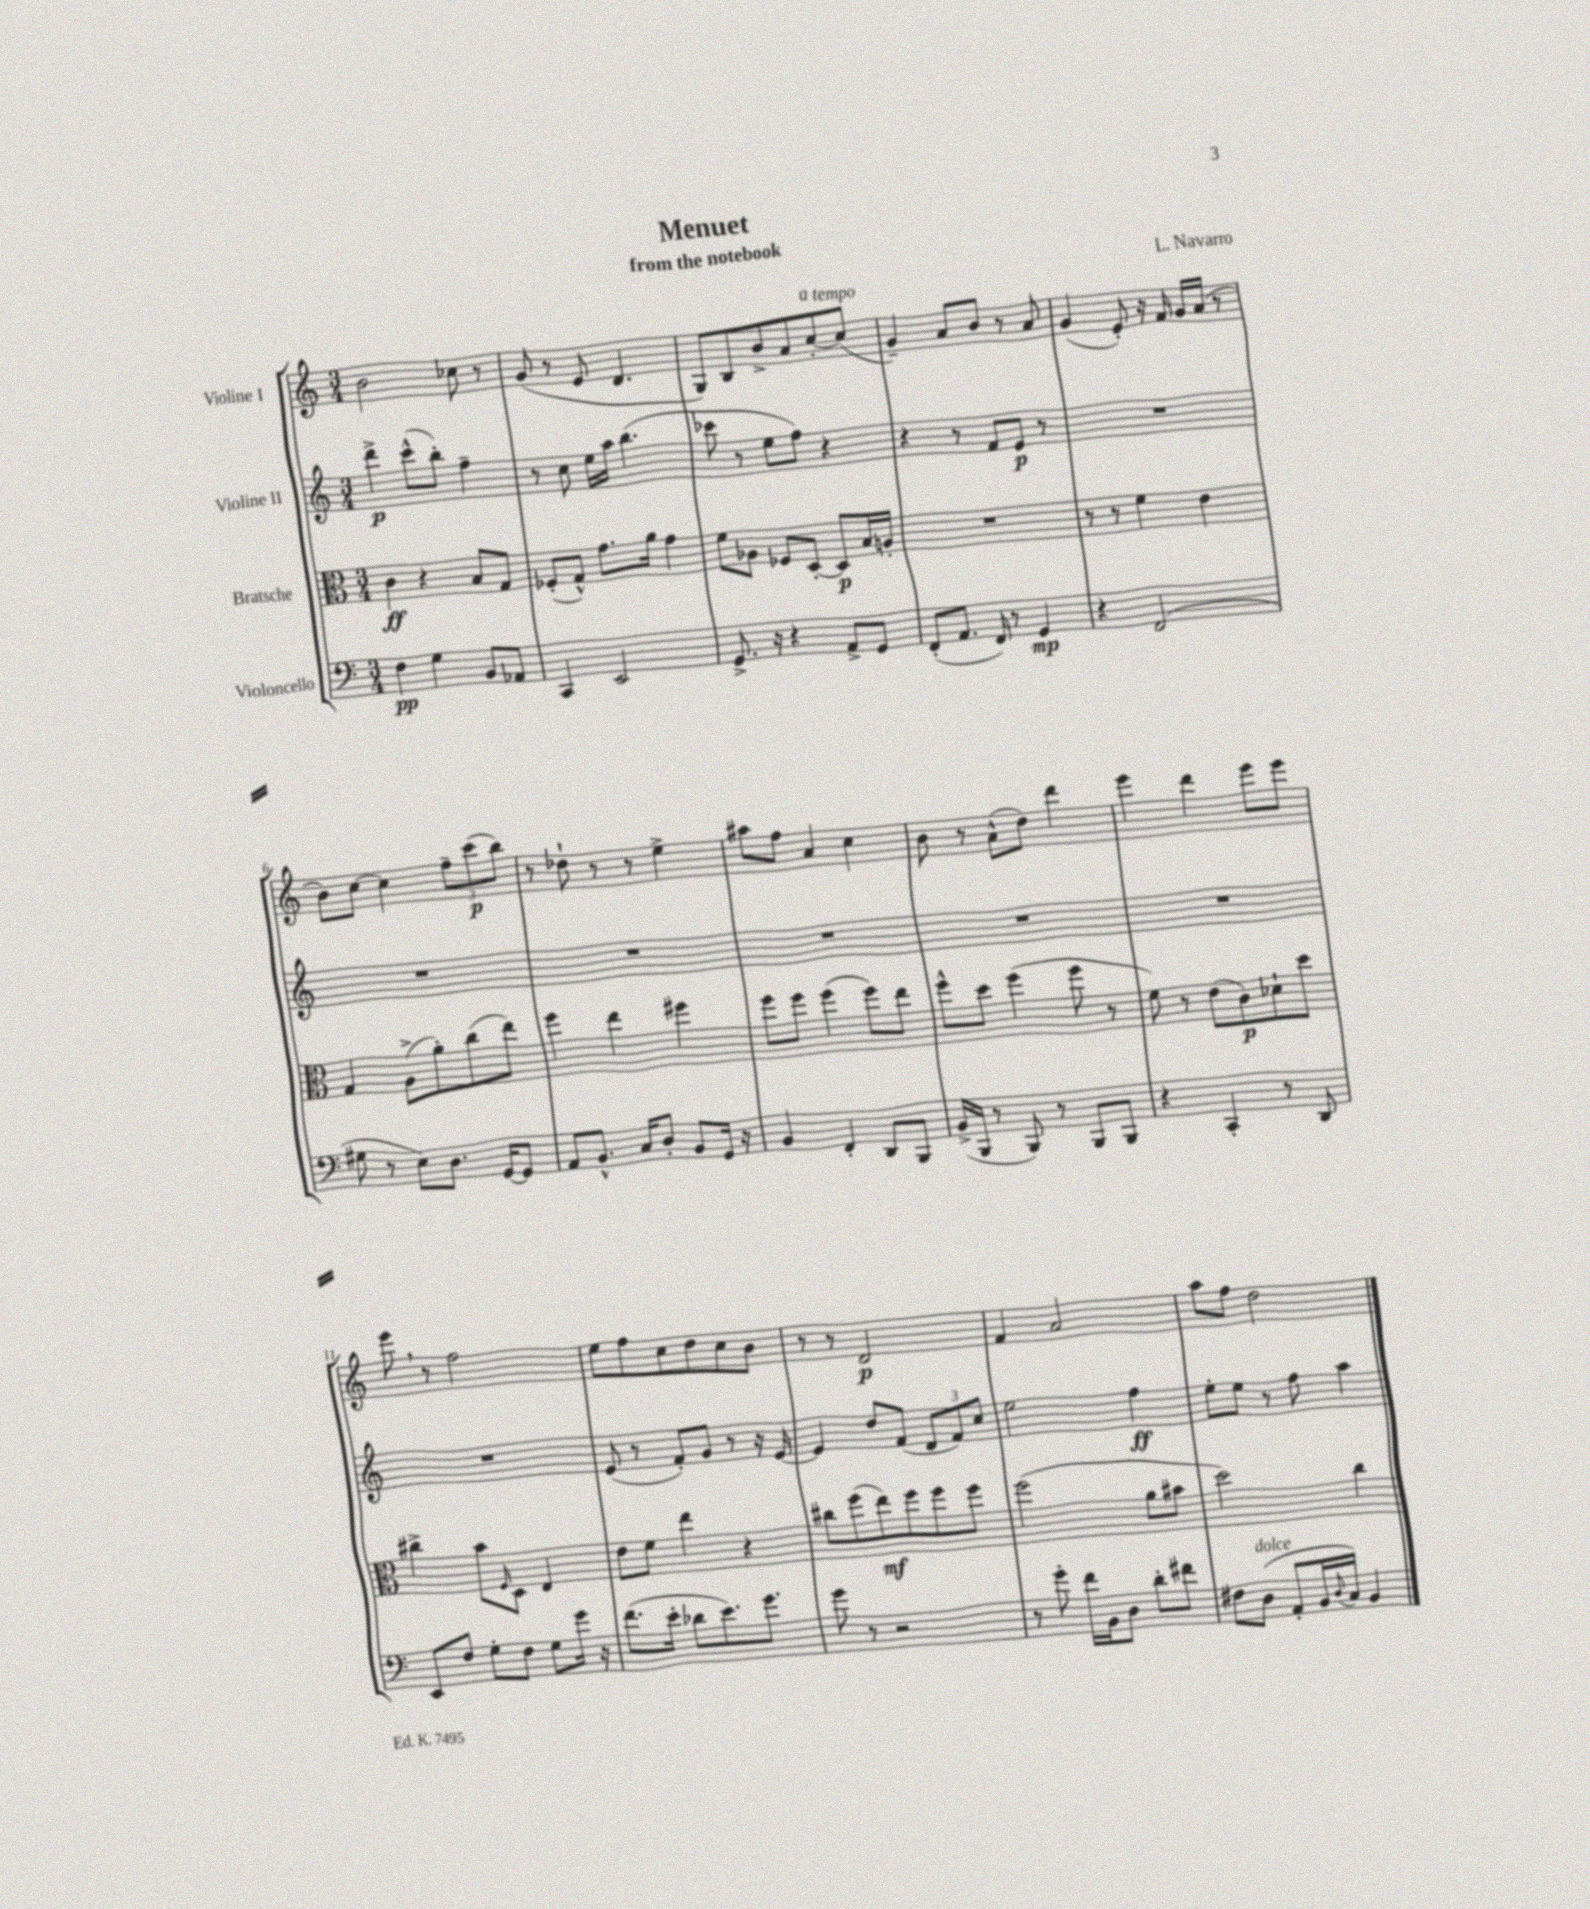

**kern	**dynam	**kern	**dynam	**kern	**dynam	**kern	**dynam
*part4	*part4	*part3	*part3	*part2	*part2	*part1	*part1
*staff4	*staff4	*staff3	*staff3	*staff2	*staff2	*staff1	*staff1
*I"Violoncello	*	*I"Bratsche	*	*I"Violine II	*	*I"Violine I	*
*clefF4	*	*clefC3	*	*clefG2	*	*clefG2	*
*k[]	*	*k[]	*	*k[]	*	*k[]	*
*M3/4	*	*M3/4	*	*M3/4	*	*M3/4	*
=1	=1	=1	=1	=1	=1	=1	=1
4F\	pp	4c\	ff	4ddd^\	p	2b\	.
4G\	.	4r	.	(8ccc^^\L	.	.	.
.	.	.	.	8bb'\J)	.	.	.
8BB/L	.	8B/L	.	4ff~\	.	8cc-X\	.
8AA-X/J	.	8G/J	.	.	.	8r	.
=2	=2	=2	=2	=2	=2	=2	=2
4CC/	.	(8F-X'/L	.	8r	.	(8g/	.
.	.	8G^^/J)	.	8cc\	.	8r	.
2EE/	.	8.g\L	.	16ee\LL	.	8e/	.
.	.	.	.	16aa\JJ	.	.	.
.	.	.	.	(4.bb\	.	4.d/	.
.	.	16a\Jk	.	.	.	.	.
.	.	4g\	.	.	.	.	.
=3	=3	=3	=3	=3	=3	=3	=3
8.GG^/	.	8f\L	.	8ccc-X\	.	8G/L)	.
.	.	8A-X\J	.	8r	.	8B/	.
16r	.	.	.	.	.	.	.
4r	.	8F-X/L	.	8ee\L	.	8b^/	.
.	.	[8D'/J	.	8ff\J)	.	8a/	.
!	!	!	!	!	!	!LO:TX:a:i:t=a tempo	!
8AA^/L	.	8D/L]	p	4r	.	[8cc'/	.
8GG/J	.	16B/L	.	.	.	(8cc/J]	.
.	.	16An'/JJ	.	.	.	.	.
=4	=4	=4	=4	=4	=4	=4	=4
(8FF'/L	.	2.r	.	4r	.	4g~/)	.
8.AA/J	.	.	.	.	.	.	.
.	.	.	.	8r	.	8a/L	.
16FF/)	.	.	.	.	.	.	.
8r	.	.	.	8f/L	.	8b/J	.
4GG/	mp	.	.	8e/J	p	8r	.
.	.	.	.	8r	.	8a/	.
=5	=5	=5	=5	=5	=5	=5	=5
4r	.	8r	.	2.r	.	(4g/	.
.	.	8r	.	.	.	.	.
(2FF/	.	4f\	.	.	.	8e'/)	.
.	.	.	.	.	.	16r	.
.	.	.	.	.	.	16f/	.
.	.	4e\	.	.	.	16g/LL	.
.	.	.	.	.	.	(16a/JJ	.
.	.	.	.	.	.	8r	.
!!LO:LB:g=z
=6	=6	=6	=6	=6	=6	=6	=6
8G#X\	.	4G/	.	2.r	.	8b\L)	.
8r	.	.	.	.	.	[8cc\J	.
8E\L)	.	(8A^\L	.	.	.	4cc\]	.
8.D\J	.	8a'\)	.	.	.	.	.
.	.	(8cc\	.	.	.	12ff~\L	.
[16GG/KL	.	.	.	.	.	.	.
.	.	.	.	.	.	(12ccc\	p
8GG/J]	.	8ee\J)	.	.	.	.	.
.	.	.	.	.	.	12bb\J)	.
=7	=7	=7	=7	=7	=7	=7	=7
8AA/L	.	4ff\	.	2.r	.	8r	.
8.BB^^/J	.	.	.	.	.	8dd-X`\	.
.	.	4ee\	.	.	.	8r	.
16C/KL	.	.	.	.	.	.	.
8D'/J	.	.	.	.	.	8r	.
8BB/L	.	4ff#X\	.	.	.	4ee^\	.
16GG/Jk	.	.	.	.	.	.	.
16r	.	.	.	.	.	.	.
=8	=8	=8	=8	=8	=8	=8	=8
4BB/	.	8ff\L	.	2.r	.	8aa#X\L	.
.	.	8ff\J	.	.	.	8ff\J	.
4FF'/	.	(4ff\	.	.	.	4a/	.
8DD/L	.	8ff\L)	.	.	.	4cc\	.
8BBB/J	.	8ee\J	.	.	.	.	.
=9	=9	=9	=9	=9	=9	=9	=9
(16BB^/LL	.	8ff^^\L	.	2.r	.	8b\	.
16BBB/JJ	.	.	.	.	.	.	.
8r	.	8dd\J	.	.	.	8r	.
8BBB/)	.	(4ff\	.	.	.	(8a^^\L	.
8r	.	.	.	.	.	8dd\J)	.
8BBB/L	.	8ff\	.	.	.	4ddd\	.
8BBB/J	.	8r	.	.	.	.	.
=10	=10	=10	=10	=10	=10	=10	=10
4r	.	8f\)	.	2.r	.	4eee\	.
.	.	8r	.	.	.	.	.
4CC'/	.	(8e\L	.	.	.	4ddd\	.
.	.	8c\)	p	.	.	.	.
8r	.	8d-X`\	.	.	.	8eee\L	.
8DD/	.	8dd\J	.	.	.	8eee\J	.
!!LO:LB:g=z
=11	=11	=11	=11	=11	=11	=11	=11
8EE/L	.	4cc#X^\	.	2.r	.	8eee,\	.
8F/J	.	.	.	.	.	8r	.
8G'\L	.	8b\L	.	.	.	2ff\	.
.	.	16qqF/	.	.	.	.	.
8F\J	.	8D\J	.	.	.	.	.
8G\L	.	4E/	.	.	.	.	.
16g\Jk	.	.	.	.	.	.	.
16r	.	.	.	.	.	.	.
=12	=12	=12	=12	=12	=12	=12	=12
(8.f\L	.	8e\L	.	(8e/	.	8ee\L	.
.	.	8f\J	.	8r	.	8ff\	.
16e'\Jk	.	.	.	.	.	.	.
8d-X\L	.	4ee\	.	8f'/L)	.	8cc\	.
8.e\)	.	.	.	8g/J	.	8dd\	.
.	.	4r	.	8r	.	8cc\	.
8.g\J	.	.	.	.	.	.	.
.	.	.	.	16r	.	8b\J	.
.	.	.	.	[16e/	.	.	.
=13	=13	=13	=13	=13	=13	=13	=13
8g\	.	8cc#X\L	.	4e/]	.	8r	.
8r	.	(8ff\	.	.	.	8r	.
2r	.	8ee\)	mf	8dd/L	.	2d/	p
.	.	8ff\	.	(8f/J	.	.	.
.	.	8ff\	.	12d/L	.	.	.
.	.	.	.	12f/)	.	.	.
.	.	8ff\J	.	.	.	.	.
.	.	.	.	12cc/J	.	.	.
=14	=14	=14	=14	=14	=14	=14	=14
8r	.	(2ff\	.	2ee\	.	4f/	.
8g'\	.	.	.	.	.	.	.
16f\LL	.	.	.	.	.	2a/	.
16BB\J	.	.	.	.	.	.	.
8D\J	.	.	.	.	.	.	.
8d'\L	.	8a\L	.	4ff\	ff	.	.
8f#X\J	.	8b#X\J	.	.	.	.	.
=15	=15	=15	=15	=15	=15	=15	=15
8F#X\L	.	2dd\)	.	8ee'\L	.	8aa\L	.
!LO:TX:a:i:t=dolce	!	!	!	!	!	!	!
(8D\J	.	.	.	8ee\J	.	8ff\J	.
8AA'/L	.	.	.	8r	.	2dd\	.
16BB/L	.	.	.	8ff\	.	.	.
8qqD/	.	.	.	.	.	.	.
16C/JJ)	.	.	.	.	.	.	.
4BB/	.	4cc\	.	4aa\	.	.	.
==	==	==	==	==	==	==	==
*-	*-	*-	*-	*-	*-	*-	*-
